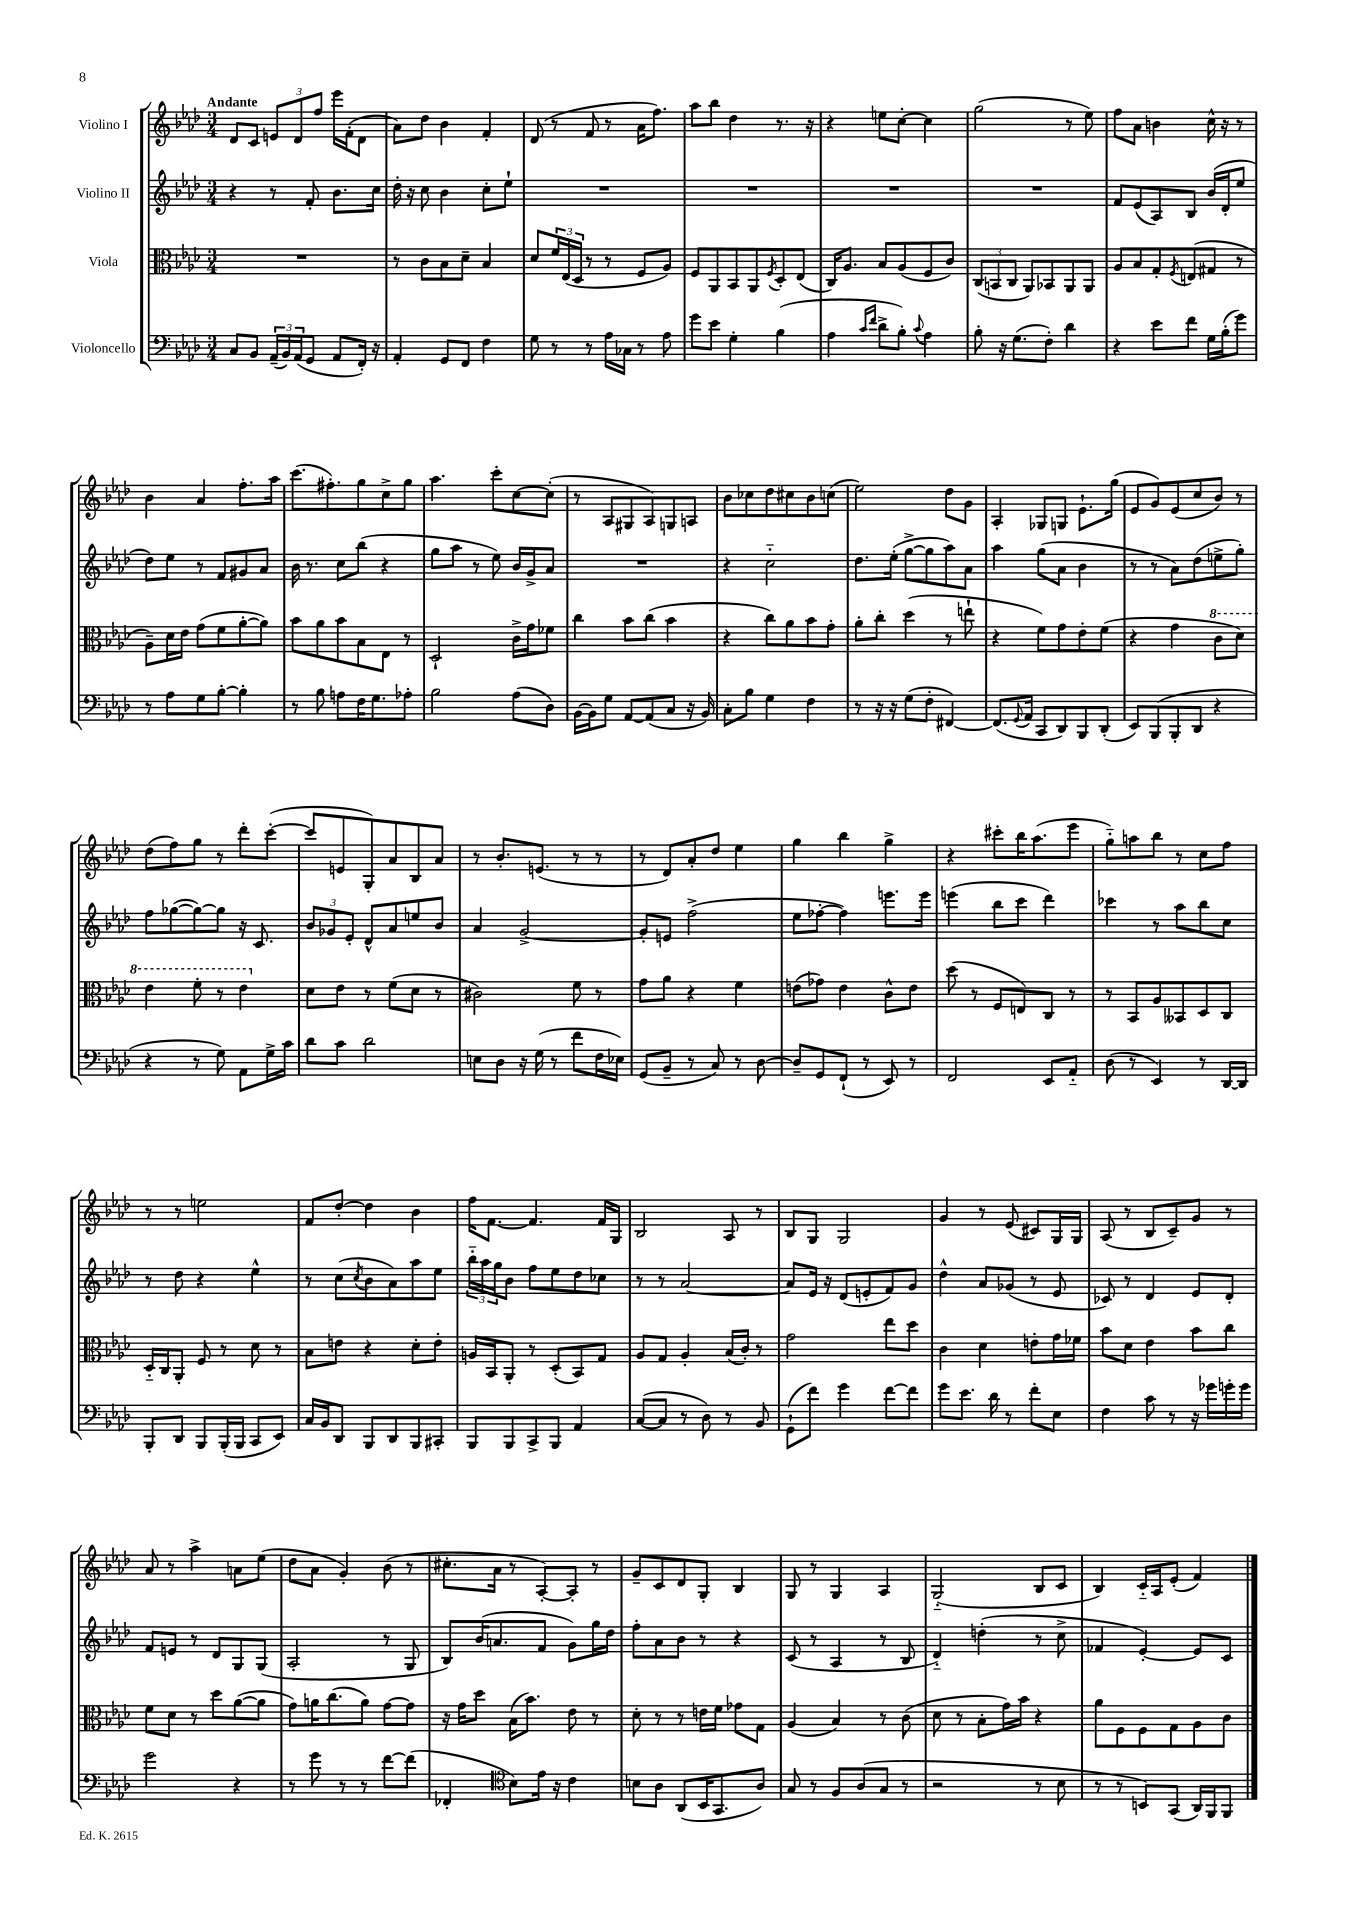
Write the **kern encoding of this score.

**kern	**kern	**kern	**kern
*staff4	*staff3	*staff2	*staff1
*clefF4	*clefC3	*clefG2	*clefG2
*k[b-e-a-d-]	*k[b-e-a-d-]	*k[b-e-a-d-]	*k[b-e-a-d-]
*M3/4	*M3/4	*M3/4	*M3/4
8C	2.r	4r	8d-
8BB-	.	.	8c
(24AA-~	.	8r	12e
24BB-)	.	.	.
(24AA-	.	.	12d-
8GG	.	8f'	.
.	.	.	12ff
8AA-	.	8.b-	16eee-
.	.	.	(16f'
16FF')	.	.	8d-
16r	.	16cc	.
=	=	=	=
4AA-'	8r	16dd-'	8a-)
.	.	16r	.
.	8c	8cc	8dd-
8GG	8B-	4b-	4b-
8FF	8d-~	.	.
4F	4B-	8cc'	4f'
.	.	8ee-`	.
=	=	=	=
8G	8d-	2.r	(8d-
8r	24f	.	8r
.	(24E-	.	.
.	24D-	.	.
8r	8r	.	8f
16A-	8r	.	8r
16C-	.	.	.
8r	8F	.	16a-
.	.	.	8.ff)
8A-	8A-)	.	.
=	=	=	=
8g	8F	2.r	8aa-
8e-	8AA-	.	8bb-
4G'	8BB-	.	4dd-
.	8AA-	.	.
.	8qF	.	.
(4B-	8D-'	.	8.r
.	(8E-	.	.
.	.	.	16r
=	=	=	=
4A-	16C)	2.r	4r
.	8.A-	.	.
16qqc	.	.	.
16qqf	.	.	.
8d-^	8B-	.	8ee
8B-')	(8A-	.	[8cc'
8qqc	.	.	.
4A-	8F	.	4cc]
.	8c)	.	.
=	=	=	=
8B-'	(12C	2.r	(2gg
.	12BB	.	.
16r	.	.	.
.	12C	.	.
(8.G	.	.	.
.	8AA-)	.	.
8F')	8BB-	.	.
4d-	8AA-	.	8r
.	8AA-	.	8ee-)
=	=	=	=
4r	8A-	8f	8ff
.	8B-	(8e-	8a-
8e-	8G'	8A-)	4b
.	8qF	.	.
8f	(8E	8B-	.
16G	8G#	(16b-	16cc^^
(16B-'	.	16d-'	16r
8g)	8r	8ee-	8r
=	=	=	=
8r	8A-~)	8dd-)	4b-
8A-	16d-	8ee-	.
.	16e-	.	.
8G	(8g	8r	4a-
[8B-'	8f	8f	.
4B-']	[8a-'	8g#	8.ff'
.	8a-])	8a-	.
.	.	.	16aa-
=	=	=	=
8r	8b-	16b-	(8.ccc
.	.	8.r	.
8B-	8a-	.	.
.	.	.	8.ff#')
8A	8b-	8cc	.
16F	8B-	(8bb-	8gg
8.G	.	.	.
.	8E-	4r	8cc^
8A-'	8r	.	8gg
=	=	=	=
2B-	2D-`	8gg	4.aa-
.	.	8aa-	.
.	.	8r	.
.	.	8ee-)	8ccc'
(8A-	16c^	16b-	[8cc
.	16g	16g^	.
8D-)	8f-	8a-	(8cc']
=	=	=	=
[16BB-	4cc	2.r	8r
16BB-]	.	.	.
8G	.	.	8A-
[8AA-	8b-	.	8G#
(8AA-]	(8cc	.	8A-)
8C	4b-	.	8G
16r	.	.	8A
16BB-)	.	.	.
=	=	=	=
8C'	4r	4r	8b-
8B-	.	.	8cc-
4G	8cc)	2cc'~	8dd-
.	8a-	.	8cc#
4F	8b-	.	8b-
.	8g'	.	(8cc
=	=	=	=
8r	8a-'	8.dd-	2ee-)
16r	8cc'	.	.
16r	.	(16ee-'	.
(8G	(4dd-	[8gg^	.
8F'	.	8gg]	.
[4FF#)	8r	8aa-)	8dd-
.	8ee`	8a-	8g
=	=	=	=
(8.FF#]	4r	4aa-	4A-'
8qqGG	.	.	.
16AA-	.	.	.
8CC	8f)	(8gg	8G-
8DD-)	8g	8a-	8G
8BBB-	8e-'	4b-	8.e-`
(8DD-'	(8f	.	.
.	.	.	(16gg
=	=	=	=
8EE-)	4r	8r	8e-
(8BBB-	.	8r	8g)
8BBB-'	4g	8a-)	(8e-
8DD-	.	(8dd-	8cc
4r	8cc	8ee^	8b-)
.	8dd-)	8gg')	8r
=	=	=	=
4r	4ee-	8ff	(8dd-
.	.	([8gg-	8ff)
8r	8ff'	8gg-_)	8gg
8G)	8r	8gg-]	8r
8AA-	4ee-	16r	8ddd-'
.	.	8.c	.
16G^	.	.	([8ccc'
16c	.	.	.
=	=	=	=
8d-	8d-	12b-	8ccc]
.	.	12g-	.
8c	8e-	.	8e
.	.	12e-'	.
2d-	8r	8d-^^	8G')
.	(8f	8a-	8a-
.	8d-	8ee	8B-
.	8r	8b-	8a-
=	=	=	=
8E	2c#)	4a-	8r
8D-	.	.	8.b-'
16r	.	[2g^	.
(16G	.	.	(8.e
8r	.	.	.
8f	8f	.	8r
16F	8r	.	8r
16E-)	.	.	.
=	=	=	=
(8GG	8g	8g']	8r
8BB-~	8a-	8e	8d-)
8r	4r	(2ff^	8a-'
8C)	.	.	8dd-
8r	4f	.	4ee-
[8D-	.	.	.
=	=	=	=
8D-~]	(8e	8ee-	4gg
8GG	8g-)	[8ff-'	.
(8FF`	4e	4ff-])	4bb-
8r	.	.	.
8EE-)	8c^^	8.eee	4gg^
8r	8e	.	.
.	.	16eee	.
=	=	=	=
2FF	(8dd-	(4eee	4r
.	8r	.	.
.	8F	8bb-	8ccc#'
.	8E)	8ccc	16bb-
.	.	.	(8.aa-
8EE-	8C	4ddd-)	.
8AA-'~	8r	.	8eee-
=	=	=	=
(8D-	8r	4ccc-	8gg'~)
8r	8BB-	.	8aa
4EE-)	8A-	8r	8bb-
.	8BB--	8aa-	8r
8r	8D-	8bb-	8cc
[16DD-	8C	8cc	8ff
16DD-]	.	.	.
=	=	=	=
8BBB-'	16D-'~	8r	8r
.	16C	.	.
8DD-	8AA-'	8dd-	8r
8BBB-	8F	4r	2ee
(16BBB-'	8r	.	.
16BBB-	.	.	.
8CC	8d-	4ee-^^	.
8EE-)	8r	.	.
=	=	=	=
16C	8B-	8r	8f
16BB-	.	.	.
8DD-	8e	(8cc	[8dd-'
.	.	8qcc	.
8BBB-	4r	8b-	4dd-]
8DD-	.	8a-)	.
8BBB-	8d-'	8aa-	4b-
8CC#'	8e'	8ee-	.
=	=	=	=
8BBB-	16A	24bb-'~	16ff
.	.	24aa-	.
.	16BB-	.	[8.f
.	.	24gg	.
8BBB-	8AA-'	8b-	.
8CC^	8r	8ff	4.f]
8BBB-	(8D-'	8ee-	.
4AA-	8BB-)	8dd-	.
.	8G	8cc-	16f
.	.	.	16G
=	=	=	=
([8C	8A-	8r	2B-
8C]	8G	8r	.
8r	4A-'	[2a-	.
8D-)	.	.	.
8r	(16B-	.	8A-
.	16c')	.	.
8BB-	8r	.	8r
=	=	=	=
(8GG`	2g	8a-]	8B-
8f)	.	16e-	8G
.	.	16r	.
4g	.	(8d-	2G
.	.	8e'	.
[8f	8ee-	8f)	.
8f]	8dd-	8g	.
=	=	=	=
8g	4c	4dd-^^	4g
8.e-	.	.	.
.	4d-	8a-	8r
16d-	.	.	.
8r	.	(8g-	(8e-
8f'	8e'	8r	8c#)
8E-	16g	8e-	16G
.	16f-	.	16G
=	=	=	=
4F	8b-	8c-)	(8A-
.	8d-	8r	8r
8c	4e-	4d-	8B-
8r	.	.	8c~)
16r	8b-	8e-	8g
16g-	.	.	.
16g'	8cc	8d-'	8r
16g	.	.	.
=	=	=	=
2g	8f	8f	8a-
.	8d-	8e	8r
.	8r	8r	4aa-^
.	8dd-	8d-	.
4r	([8a-	8G	8a
.	8a-]	(8G	(8ee-
=	=	=	=
8r	8g)	2A-'	8dd-
8g	16a	.	8a-
.	(8.cc	.	.
8r	.	.	4g')
8r	8a)	.	.
[8f	[8g	8r	(8b-
(8f]	8g]	8G	8r
=	=	=	=
4FF-'	16r	8B-)	8.cc#'
.	16g	.	.
.	8dd-	(16b-	.
.	.	8.a	16a-
*clefC4	*	*	*
8B-)	(16B-	.	8r
.	8.b-)	.	.
16e-	.	8f	[8A-')
16r	.	.	.
4c	8e-	8g)	8A-']
.	8r	16gg	8r
.	.	16dd-	.
=	=	=	=
8B	8d-'	8ff'	8g~
8A-	8r	8a-	8c
(8AA-	8r	8b-	8d-
16BB-	16e	8r	8G'
8.GG	16f	.	.
.	8g-	4r	4B-
8A-)	8G	.	.
=	=	=	=
8G	(4A-	(8c	8G
8r	.	8r	8r
8F	4B-)	4A-	4G
(8A-	.	.	.
8G	8r	8r	4A-
8r	(8c	8B-	.
=	=	=	=
2r	8d-	4d-'~)	(2G'~
.	8r	.	.
.	8B-'	(4dd'	.
.	16g)	.	.
.	16b-	.	.
8r	4r	8r	8B-
8B-	.	8cc^	8c
=	=	=	=
8r	8a-	4f-	4B-)
8r	8F	.	.
8BB)	8F	[4e-')	16c'~
.	.	.	16A-
(8GG	8G	.	(8e-'
16AA-)	8A-	8e-]	4f)
16FF	.	.	.
8FF	8c	8c	.
==	==	==	==
*-	*-	*-	*-
